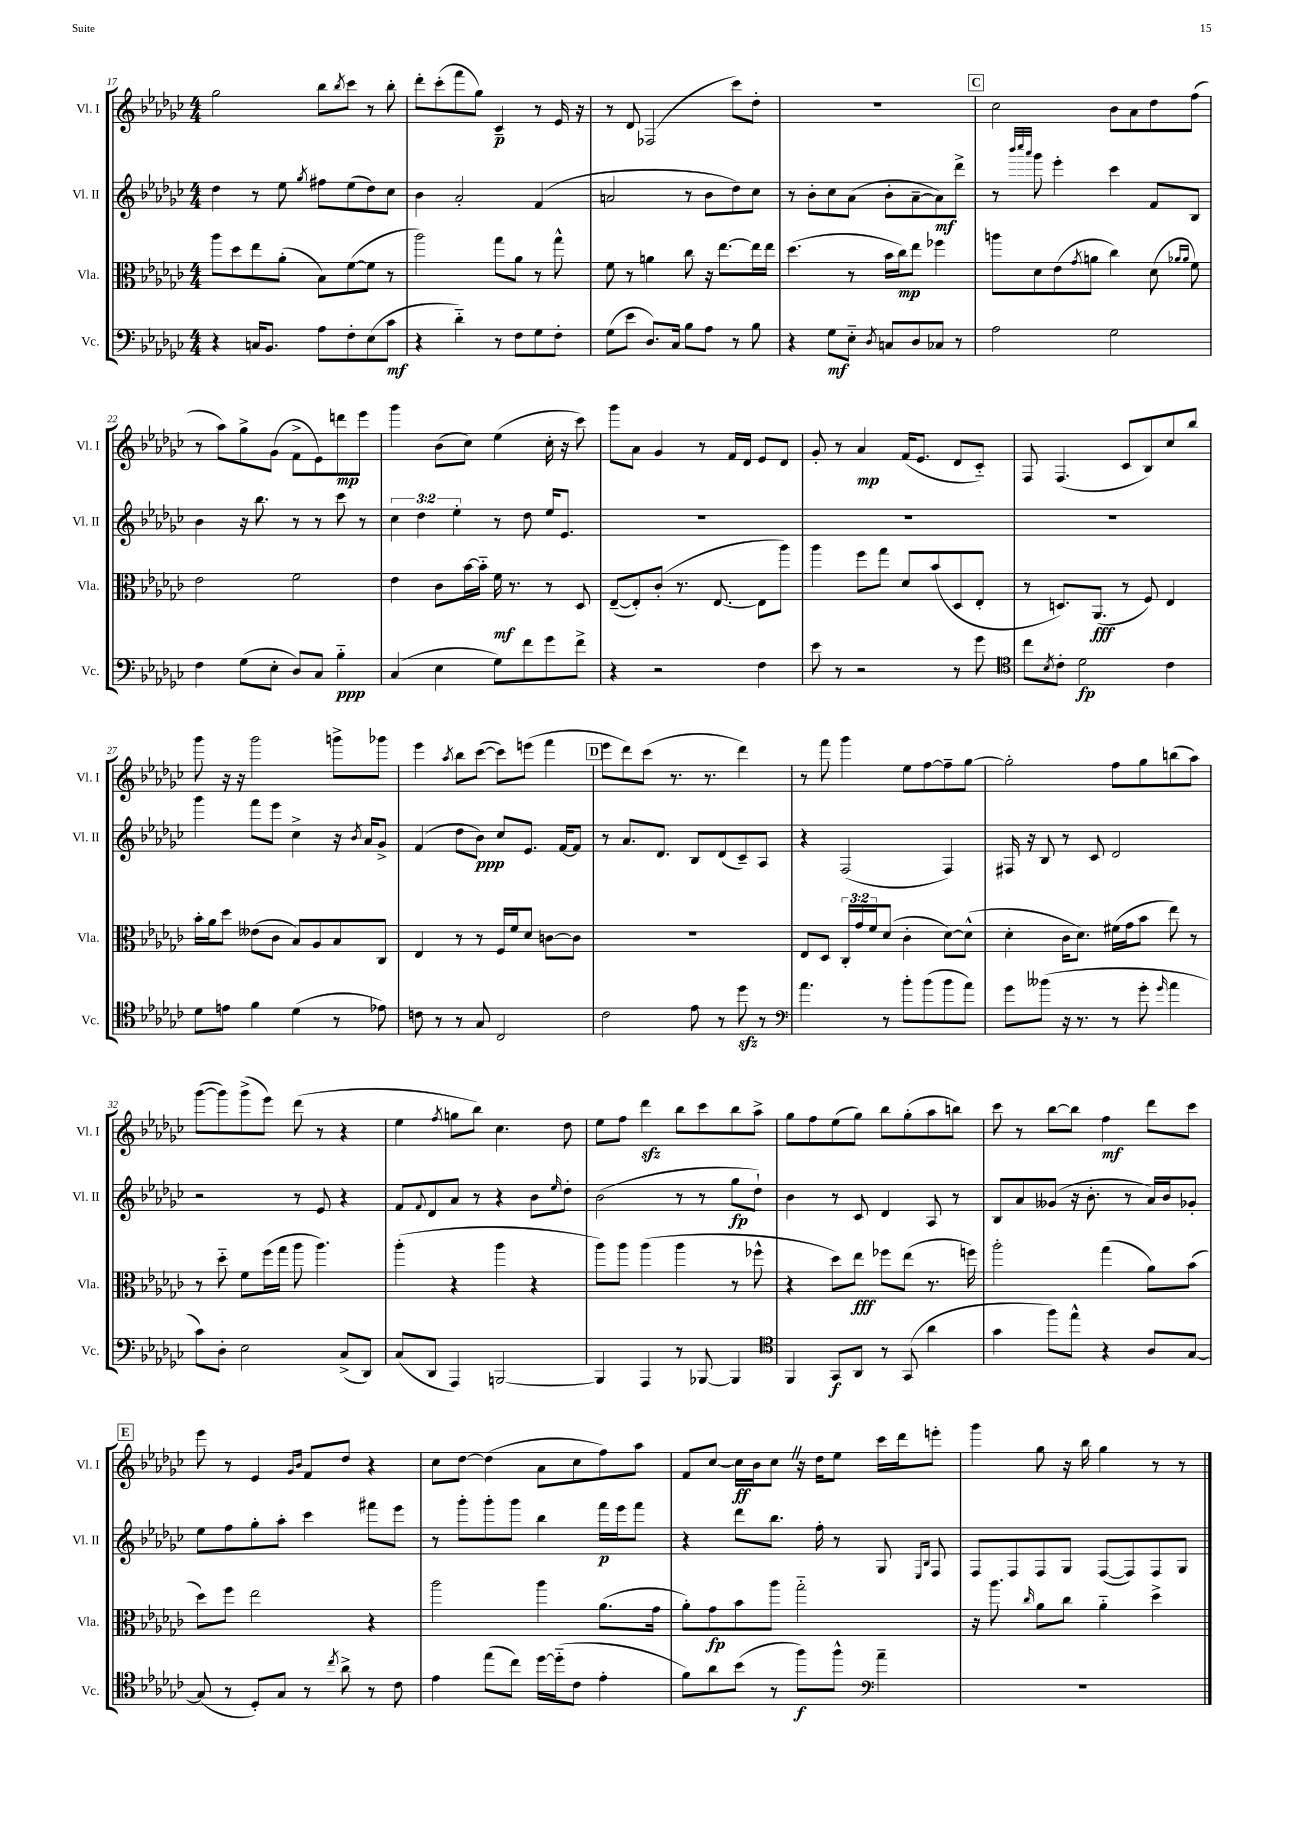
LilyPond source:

<<
\new StaffGroup <<
\new Staff = "s0" \with { instrumentName = "Vl. I" shortInstrumentName = "Vl. I" } {
    \clef treble \key ges \major \numericTimeSignature \time 4/4
    ges''2 bes''8 \acciaccatura { bes''8 } ces'''8 r8 bes''8-. |
    des'''8-. ces'''8-.( f'''8 ges''8) ces'4--\p r8 ees'16 r16 |
    r8 des'8 fes2( ces'''8) des''8-. |
    R1 |
    \mark \markup { \box "C" } ces''2 bes'8 aes'8 des''8 f''8( |
    r8 aes''8) ges''8-> ges'8( f'8-> ees'8) d'''8\mp ees'''8 |
    ges'''4 bes'8( ces''8) ees''4( ces''16-. r16 ces'''8) |
    ges'''8 aes'8 ges'4 r8 f'16 des'16 ees'8 des'8 |
    ges'8-. r8 aes'4\mp f'16( ees'8. des'8 ces'8-_) |
    f8 f4.( ces'8 bes8) ces''8 bes''8 |
    ges'''8 r16 r16 ges'''2 g'''8-> ges'''8 |
    ees'''4 \acciaccatura { aes''8 } bes''8 ces'''8~( ces'''8) e'''8( f'''4 |
    \mark \markup { \box "D" } ees'''8 des'''8) ces'''8( r8. r8. des'''4) |
    r8 f'''8 ges'''4 ees''8 f''8~ f''8-- ges''8~ |
    ges''2-. f''8 ges''8 b''8( aes''8) |
    ges'''8~( ges'''8) ges'''8->( ees'''8) des'''8( r8 r4 |
    ees''4 \acciaccatura { f''8 } g''8 bes''8) ces''4. des''8 |
    ees''8 f''8 des'''4\sfz bes''8 ces'''8 bes''8 aes''8-> |
    ges''8 f''8 ees''8( ges''8) bes''8 ges''8-.( aes''8 b''8) |
    ces'''8 r8 bes''8~ bes''8 f''4\mf des'''8 ces'''8 |
    \mark \markup { \box "E" } ees'''8 r8 ees'4 \grace { ges'16 bes'16 } f'8 des''8 r4 |
    ces''8 des''8~ des''4( aes'8 ces''8 f''8) aes''8 |
    f'8 ces''8~ ces''16\ff bes'16 ces''8 \once \override BreathingSign.text = \markup { \musicglyph "scripts.caesura.straight" } \breathe r16 des''16 ees''8 ces'''16 des'''16 e'''8-. |
    ges'''4 ges''8 r16 bes''16 ges''4 r8 r8 \bar "|." |
}
\new Staff = "s1" \with { instrumentName = "Vl. II" shortInstrumentName = "Vl. II" } {
    \clef treble \key ges \major \numericTimeSignature \time 4/4 \override Staff.TupletNumber.text = #tuplet-number::calc-fraction-text
    des''4 r8 ees''8 \acciaccatura { ges''8 } fis''8 ees''8( des''8) ces''8 |
    bes'4 aes'2-. f'4( |
    a'2 r8 bes'8 des''8) ces''8 |
    r8 bes'8-. ces''8 aes'8( bes'8-. aes'8~-- aes'8\mf) des'''8-> |
    \mark \markup { \box "C" } r8 \grace { bes'''32 ces''''32 aes'''32 } ges'''8 ees'''4-. ces'''4 f'8 bes8 |
    bes'4 r16 bes''8. r8 r8 ces'''8 r8 |
    \tuplet 3/2 { ces''4 des''4 ees''4-. } r8 des''8 ees''16 ees'8. |
    R1 |
    R1 |
    R1 |
    ges'''4 f'''8 ees'''8 ces''4-> r16 \acciaccatura { bes'8 } aes'16 ges'8-> |
    f'4( des''8 bes'8\ppp) ces''8 ees'8. f'16~ f'8 |
    \mark \markup { \box "D" } r8 aes'8. des'8. bes8 des'8( ces'8--) aes8 |
    r4 f2( f4) |
    fis16 r16 bes8 r8 ces'8 des'2 |
    r2 r8 ees'8 r4 |
    f'8 \appoggiatura { f'8 } des'8 aes'8 r8 r4 bes'8 \grace { ees''16 } des''8-. |
    bes'2( r8 r8 ges''8\fp des''8-!) |
    bes'4 r8 ces'8 des'4 aes8 r8 |
    bes8 aes'8 geses'8( r16 bes'8.-. r8 aes'16) bes'16 ges'8-. |
    \mark \markup { \box "E" } ees''8 f''8 ges''8-. aes''8-. ces'''4 fis'''8 ees'''8 |
    r8 ges'''8-. ges'''8-. ges'''8 bes''4 f'''16\p ees'''16 f'''8 |
    r4 des'''8 bes''8. f''16-. r8 ges8 \grace { ees16 bes16 } f8 |
    f8 f8 f8 ges8 f8~( f8) f8 ges8 \bar "|." |
}
\new Staff = "s2" \with { instrumentName = "Vla." shortInstrumentName = "Vla." } {
    \clef alto \key ges \major \numericTimeSignature \time 4/4 \override Staff.TupletNumber.text = #tuplet-number::calc-fraction-text
    aes''8 des''8 ees''8 aes'8-.( bes8) f'8~( f'8 r8 |
    aes''2) ges''8 aes'8 r8 ges''8-^ |
    f'8 r8 a'4 ces''8 r16 ees''8.~ ees''16 ees''16 |
    des''4.( r8 bes'16 ces''16\mp) ees''8 fes''4 |
    \mark \markup { \box "C" } a''8 des'8 ees'8( \acciaccatura { ges'8 } a'8 ces''4) des'8( \grace { aes'16 aes'16 } f'8) |
    ees'2 f'2 |
    ees'4 ces'8 bes'16~ bes'16-_ f'16\mf r8. r8 des8 |
    ees8~--( ees8-.) ces'8-.( r8. ees8.~ ees8 aes''8) |
    aes''4 f''8 ges''8 des'8 bes'8( des8 ees8-. |
    r8 d8.) aes,8.\fff( r8 f8) ees4 |
    bes'16-. aes'16 des''8 eeses'8( ces'8 bes8) aes8 bes8 ces8 |
    ees4 r8 r8 f16 f'16 des'8 c'8~ c'8 |
    \mark \markup { \box "D" } R1 |
    ees8 des8 \tuplet 3/2 { ces16-. ges'16 f'16 } des'8( ces'4-. des'8~) des'8-^( |
    des'4-. ces'16 des'8.) fis'16( ges'16 bes'8 ees''8) r8 |
    r8 des''8-_ f'8 f''16( ges''16 aes''8 aes''4.) |
    aes''4-.( r4 aes''4 r4 |
    aes''8) aes''8 aes''4( aes''4 r8 fes''8-^ |
    r4 des''8) ees''8\fff fes''8 ees''8( r8. f''16) |
    aes''2-. ges''4( aes'8) bes'8( |
    \mark \markup { \box "E" } des''8) f''8 ees''2 r4 |
    aes''2 aes''4 aes'8.( ges'16 |
    aes'8-.) ges'8\fp bes'8 aes''8 ges''2-_ |
    r16 aes''8. \grace { ces''16 } aes'8 ces''8 aes'4-_ des''4-> \bar "|." |
}
\new Staff = "s3" \with { instrumentName = "Vc." shortInstrumentName = "Vc." } {
    \clef bass \key ges \major \numericTimeSignature \time 4/4
    r4 c16 bes,8. aes8 f8-. ees8( ces'8\mf |
    r4 des'4-_) r8 f8 ges8 f8-. |
    ges8( ees'8 des8.) ces16 bes8 aes8 r8 bes8 |
    r4 ges8\mf ees8-_ \acciaccatura { des8 } c8 des8 ces8 r8 |
    \mark \markup { \box "C" } aes2 ges2 |
    f4 ges8( ees8-. des8) ces8 bes4-_\ppp |
    ces4( ees4 ges8) f'8 ges'8 f'8-> |
    r4 r2 f4 |
    ees'8 r8 r2 r8 ges'8 |
    \clef tenor ces''8 \acciaccatura { bes8 } ces'8-. des'2\fp ces'4 |
    des'8 e'8 f'4 des'4( r8 ees'8) |
    c'8 r8 r8 ges8 ces2 |
    \mark \markup { \box "D" } ces'2 ees'8 r8 des''8\sfz r8 |
    \clef bass aes'4. r8 bes'8-. bes'8( bes'8 aes'8) |
    ges'8 beses'8( r16 r8. r8 ges'8-. \grace { ges'16 } aes'4 |
    ces'8) des8-. ees2 ces8->( des,8) |
    ces8( des,8 aes,,4) b,,2~ |
    b,,4 aes,,4 r8 bes,,8~ bes,,4 |
    \clef tenor f,4 ges,8\f aes,8 r8 ges,8( aes'4 |
    ges'4 f''8) ees''8-^ r4 aes8 ges8~ |
    \mark \markup { \box "E" } ges8( r8 des8-.) ges8 r8 \acciaccatura { ces''8 } aes'8-> r8 ces'8 |
    ees'4 ees''8( ces''8) des''16~ des''16-_( ces'8 ees'4-. |
    f'8) aes'8 bes'8( r8 f''8\f) f''8-^ \clef bass aes'4-- |
    R1 \bar "|." |
}
>>
>>
\layout { \context { \Score currentBarNumber = #17 } }
